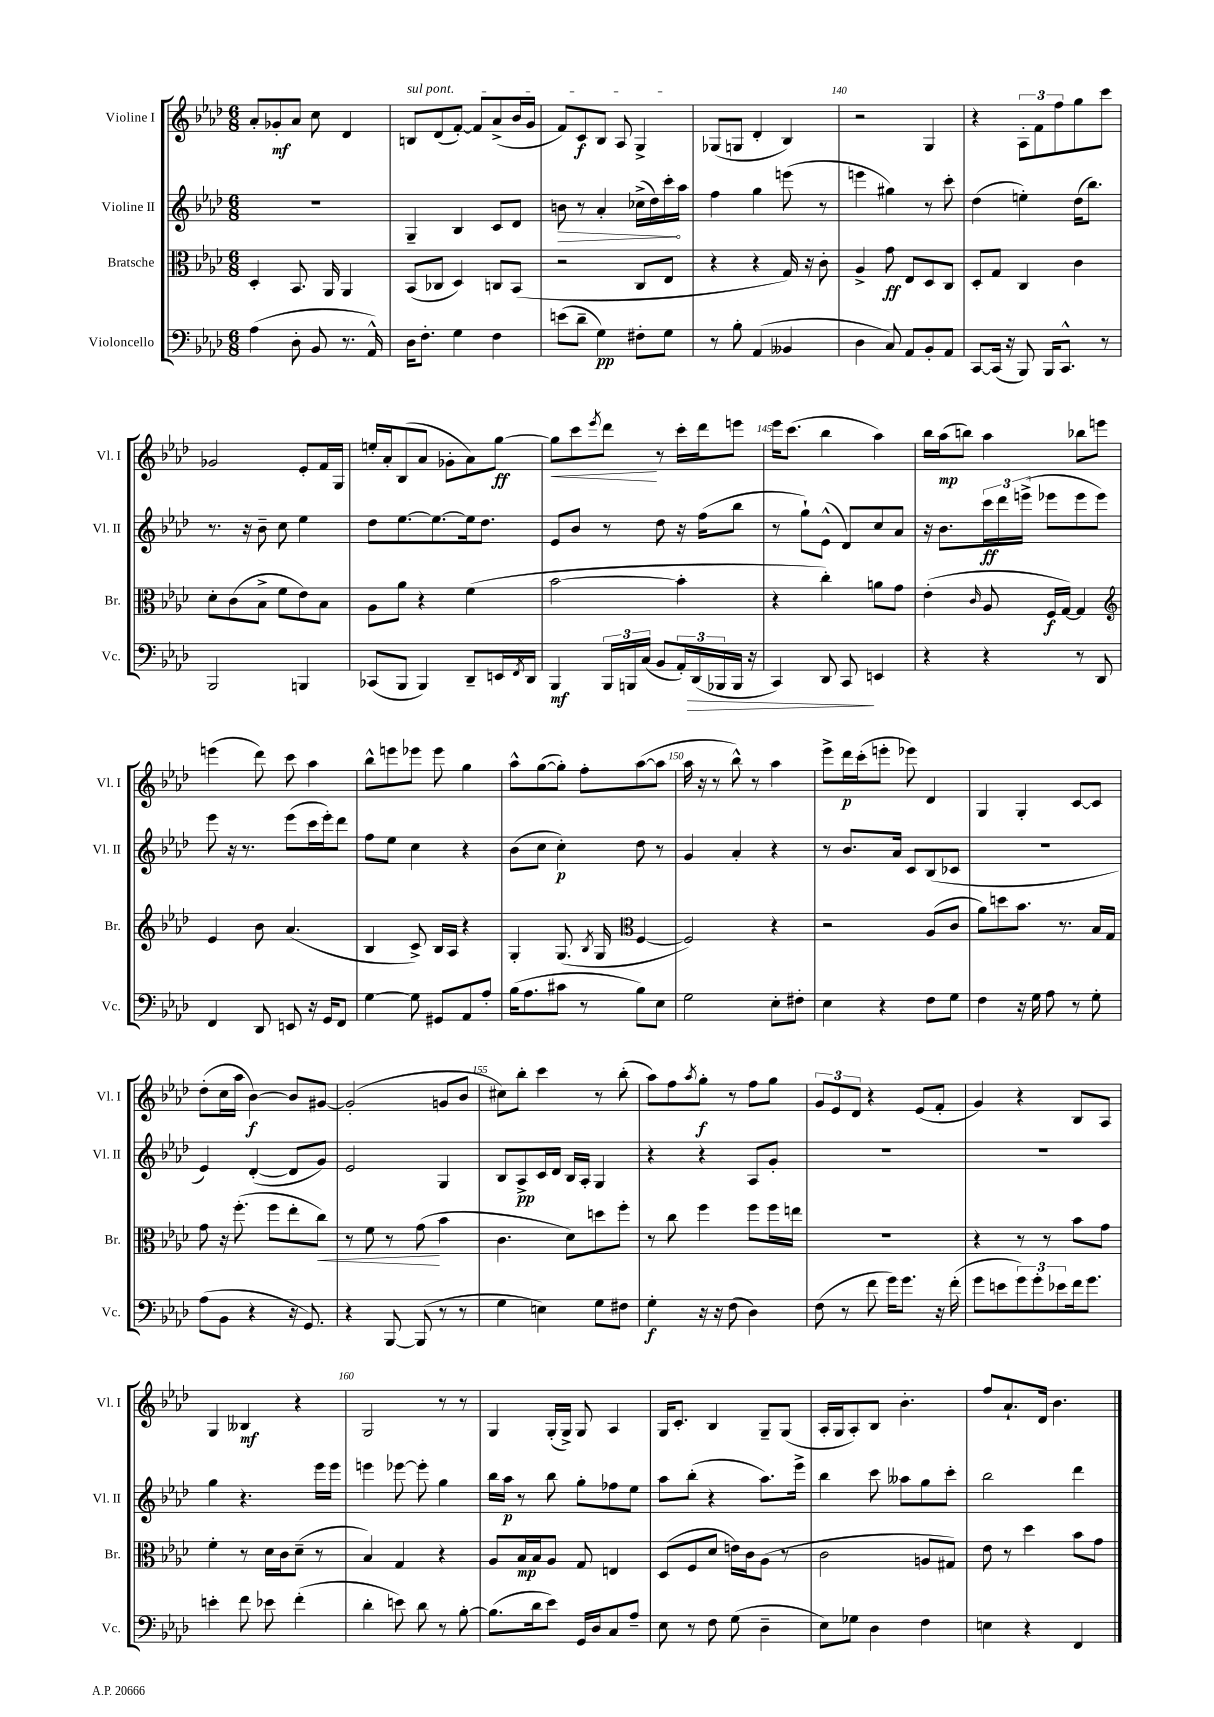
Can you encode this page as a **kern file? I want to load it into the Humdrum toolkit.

**kern	**kern	**kern	**kern
*staff4	*staff3	*staff2	*staff1
*clefF4	*clefC3	*clefG2	*clefG2
*k[b-e-a-d-]	*k[b-e-a-d-]	*k[b-e-a-d-]	*k[b-e-a-d-]
*M6/8	*M6/8	*M6/8	*M6/8
(4A-\	4D-'/	2.r	8a-'/L
.	.	.	8g-'/
8D-'\	8.BB-/	.	8a-/J
8BB-/	.	.	8cc\
.	16AA-/	.	.
8.r	4AA-/	.	4d-/
16AA-^^/)	.	.	.
=	=	=	=
16D-\LK	(8BB-/L	4G~/	8B/L
8.F'\J	.	.	.
.	8C-/J	.	(8d-/
4G\	4D-/)	4B-/	[8f'/J)
.	.	.	8f/]L
4F\	8C/L	8c/L	(8a-^/
.	(8BB-/J	8d-/J	16b-/L
.	.	.	16g/JJ
=	=	=	=
(8e\L	2r	8b\	8f/L)
8d-~\J	.	8r	8c/
4G\)	.	4a-'/	8B-/J
.	.	.	8A-/
8F#'\L	8C/L	(16cc-^\LL	4G^/
.	.	16dd-\)	.
8G\J	8E-/J	16ccc'\	.
.	.	16aa-\JJ	.
=	=	=	=
8r	4r	4ff\	(8G-/L
8B-'\	.	.	8G/J
(4AA-/	4r	4gg\	4d-'/
4BB--/	16G/)	(8eee\	4B-/)
.	16r	.	.
.	8c'\	8r	.
=	=	=	=
4D-\	4A-^/	4eee\	2r
8C/)	8g\	4gg#\)	.
8AA-/L	8E-/L	.	.
8BB-'/	8D-/	8r	4G/
8AA-/J	8C/J	8ccc'\	.
=	=	=	=
[8CC/L	8D-'/L	(4dd-\	4r
(16CC/]Jk	8G/J	.	.
16r	.	.	.
8BBB-/)	4C/	4ee'\)	12A-'\L
.	.	.	12f\
16BBB-/LK	.	.	.
.	.	.	12ff\
8.CC^^/J	.	.	.
.	4c\	(16dd-\LK	8gg\
.	.	8.bb-\J)	.
8r	.	.	8ccc\J
=	=	=	=
2BBB-/	8d-'\L	8.r	2g-/
.	(8c\	.	.
.	.	16r	.
.	8B-^\J	8b-~\	.
.	8f\L	8cc\	.
4BBB/	8e-\)	4ee-\	8e-'/L
.	8B-\J	.	16f/L
.	.	.	16G/JJ
=	=	=	=
(8CC-/L	8A-\L	8dd-\L	16ee'/LL
.	.	.	16a-'/J
8BBB-/J	8a-\J	[8.ee-\	(8B-/
4BBB-/)	4r	.	8a-/J
.	.	8.ee-\_	.
.	.	.	8g-'\L
8DD-~/L	(4f\	16ee-\]k	8a-\)
.	.	8.dd-\J	.
16EE/L	.	.	[8gg\J
8qFF/	.	.	.
16DD-/JJ	.	.	.
=	=	=	=
4BBB-/	[2b-\	8e-/L	8gg\]L
.	.	8b-/J	8ccc\
.	.	.	8qeee-/
24BBB-/LL	.	8r	8ddd-\J
24BBB/	.	.	.
(24C/JJ	.	.	.
8BB-/L	.	8dd-\	8r
24AA-'/L)	4b-'\]	16r	16ccc'\LL
(24DD-/	.	.	.
.	.	(16ff\LK	16ddd-\J
24BBB-/	.	.	.
16BBB-/JJ	.	8bb-\J	8eee\J
16r	.	.	.
=	=	=	=
4CC/)	4r	8r	16eee-\LK
.	.	.	(8.ccc\J
.	.	8gg`\L)	.
8DD-/	4cc'\)	(8e-^^\J	4bb-\
8CC/	.	8d-/L)	.
4EE/	8a\L	8cc/	4aa-\)
.	8g\J	8a-/J	.
=	=	=	=
4r	(4e-'\	16r	16bb-\LL
.	.	8.b-\L	(16aa-\J
.	.	.	8bb\J)
.	16qqc/	.	.
4r	8A-/	24ccc\L	4aa-\
.	.	24ddd-\	.
.	.	(24eee^\JJ	.
.	16F/LL	8eee-\L	.
.	[16G/JJ)	.	.
8r	4G/]	8eee-\	8bb-\L
8DD-/	.	8eee-\J)	8eee\J
=	=	=	=
*	*clefG2	*	*
4FF/	4e-/	8eee-\	(4eee\
.	.	16r	.
.	.	8.r	.
8DD-/	8b-\	.	8ddd-\)
8EE/	(4.a-/	(8eee-\L	8ccc\
16r	.	16ccc\L	4aa-\
16GG/LK	.	16eee-'\J)	.
8FF/J	.	8ddd-\J	.
=	=	=	=
[4G\	4B-/	8ff\L	8bb-^^\L
.	.	8ee-\J	8eee\
8G\]	8c^/)	4cc\	8eee-\J
8GG#/L	16B-/LL	.	8eee-\
.	16A-/JJ	.	.
8AA-/	4r	4r	4gg\
8A-'/J	.	.	.
=	=	=	=
(16B-\LK	4G'/	(8b-\L	8aa-^^\L
8.A-\	.	.	.
.	.	8cc\J	([8gg\
8c#\J	(8.G/	4cc'\)	8gg'\]J)
8r	.	.	8ff'\L
.	8qB-/	.	.
.	16G/	.	.
*	*clefC3	*	*
8B-\L)	[4F/	8dd-\	([8aa-\
8E-\J	.	8r	8aa-\]J
=	=	=	=
2G\	2F/])	4g/	16aa-\
.	.	.	16r
.	.	.	8r
.	.	4a-'/	8bb-^^\)
.	.	.	8r
8E-'\L	4r	4r	4aa-\
8F#'\J	.	.	.
=	=	=	=
4E-\	2r	8r	8eee-^\L
.	.	8.b-/L	16ddd-\L
.	.	.	(16ccc'\J
4r	.	.	8eee'\J
.	.	16a-/Jk	.
.	.	8c/L	8eee-\)
8F\L	(8A-/L	(8B-/	4d-/
8G\J	8c/J	8c-/J	.
=	=	=	=
4F\	8a-\L)	2.r	4G/
.	8dd\	.	.
16r	8.b-\J	.	4G'/
16G\	.	.	.
8A-\	.	.	.
.	8.r	.	.
8r	.	.	[8c/L
8G'\	16B-/LL	.	8c/]J
.	16G/JJ	.	.
=	=	=	=
(8A-\L	8g\	4e-/)	(8dd-'\L
8BB-\J	16r	.	16cc\L
.	(8.ff'\	.	16aa-\JJ
4r	.	([4d-'/	[4b-\)
.	8ff\L	.	.
16r	8ee-'\	8d-/]L	8b-/]L
8.GG/)	.	.	.
.	8cc\J)	8g/J)	[8g#/J
=	=	=	=
4r	8r	2e-/	(2g#'/]
.	8f\	.	.
[8BBB-/	8r	.	.
(8BBB-/]	(8g\	.	.
8r	4b-\	4G/	8g/L
8r	.	.	8b-/J
=	=	=	=
4G\	4.c\	8B-/L	8cc#\L)
.	.	8A-^/	8bb-'\J
4E\)	.	16c/L	4ccc\
.	.	16d-/JJ	.
.	8d-\L)	16B-/LL	.
.	.	16A-'/JJ	.
8G\L	8dd\	4G/	8r
8F#\J	8ff'\J	.	(8bb-'\
=	=	=	=
4G'\	8r	4r	8aa-\L)
.	8cc\	.	8ff\
.	.	.	8qaa-/
16r	4ff\	4r	8gg'\J
16r	.	.	.
(8F\	.	.	8r
4D-\)	8ff\L	8A-/L	8ff\L
.	16ff\L	8g'/J	8gg\J
.	16ee\JJ	.	.
=	=	=	=
(8F\	2.r	2.r	12g/L
.	.	.	12e-/
8r	.	.	.
.	.	.	12d-/J
8f\	.	.	4r
16g\LK)	.	.	.
8.g\J	.	.	.
.	.	.	(8e-/L
16r	.	.	8f'/J
(16f'\	.	.	.
=	=	=	=
8g\L	4r	2.r	4g/)
8e\	.	.	.
12g\)	8r	.	4r
12g'\	.	.	.
.	8r	.	.
12e-\	.	.	.
16f\k	8b-\L	.	8B-/L
8.g\J	.	.	.
.	8g\J	.	8A-/J
=	=	=	=
4e'\	4f'\	4gg\	4G/
8f\	8r	4.r	4B--/
8e-\	16d-\LL	.	.
.	16c\J	.	.
(4f'\	(8d-~\J	.	4r
.	8r	16eee-\LL	.
.	.	16eee-\JJ	.
=	=	=	=
4d-'\	4B-/)	4eee\	2G/
8e\)	4G/	[8eee-\	.
8d-\	.	8eee-'\]	.
8r	4r	4gg\	8r
[8B-'\	.	.	8r
=	=	=	=
(8.B-\]L	8A-/L	16bb-\LL	4G/
.	.	16aa-\JJ	.
.	16B-/L	8r	.
16d-\k	16B-/J	.	.
8e-\J)	8A-/J	8bb-\	(16G'/LL
.	.	.	16G^/JJ)
16GG/LL	8G/	8gg'\L	8G/
16D-/J	.	.	.
8C/	4E/	8ff-\	4A-/
8A-~/J	.	8ee-\J	.
=	=	=	=
8E-\	(8D-/L	8aa-\L	16G/LK
.	.	.	8.c'/J
8r	8F/	(8bb-'\J	.
8F\	8d-/J	4r	4B-/
(8G\	16e\LL)	.	.
.	16c\J	.	.
4D-~\	(8A-\J	8.aa-\L)	8G~/L
.	8r	.	(8G/J
.	.	16eee-^\Jk	.
=	=	=	=
8E-\L)	2c\	4bb-\	16A-'/LL
.	.	.	16G/J
8G-\J	.	.	8A-'/)
4D-\	.	8ccc\	8B-/J
.	.	8aa--\L	4.b-'\
4F\	8A/L	8gg\	.
.	8G#/J)	8ccc'\J	.
=	=	=	=
4E\	8e-\	2bb-\	8ff/L
.	8r	.	8.a-`/
4r	4dd-\	.	.
.	.	.	16d-/Jk
.	.	.	4.b-\
4FF/	8b-\L	4ddd-\	.
.	8g\J	.	.
==	==	==	==
*-	*-	*-	*-
